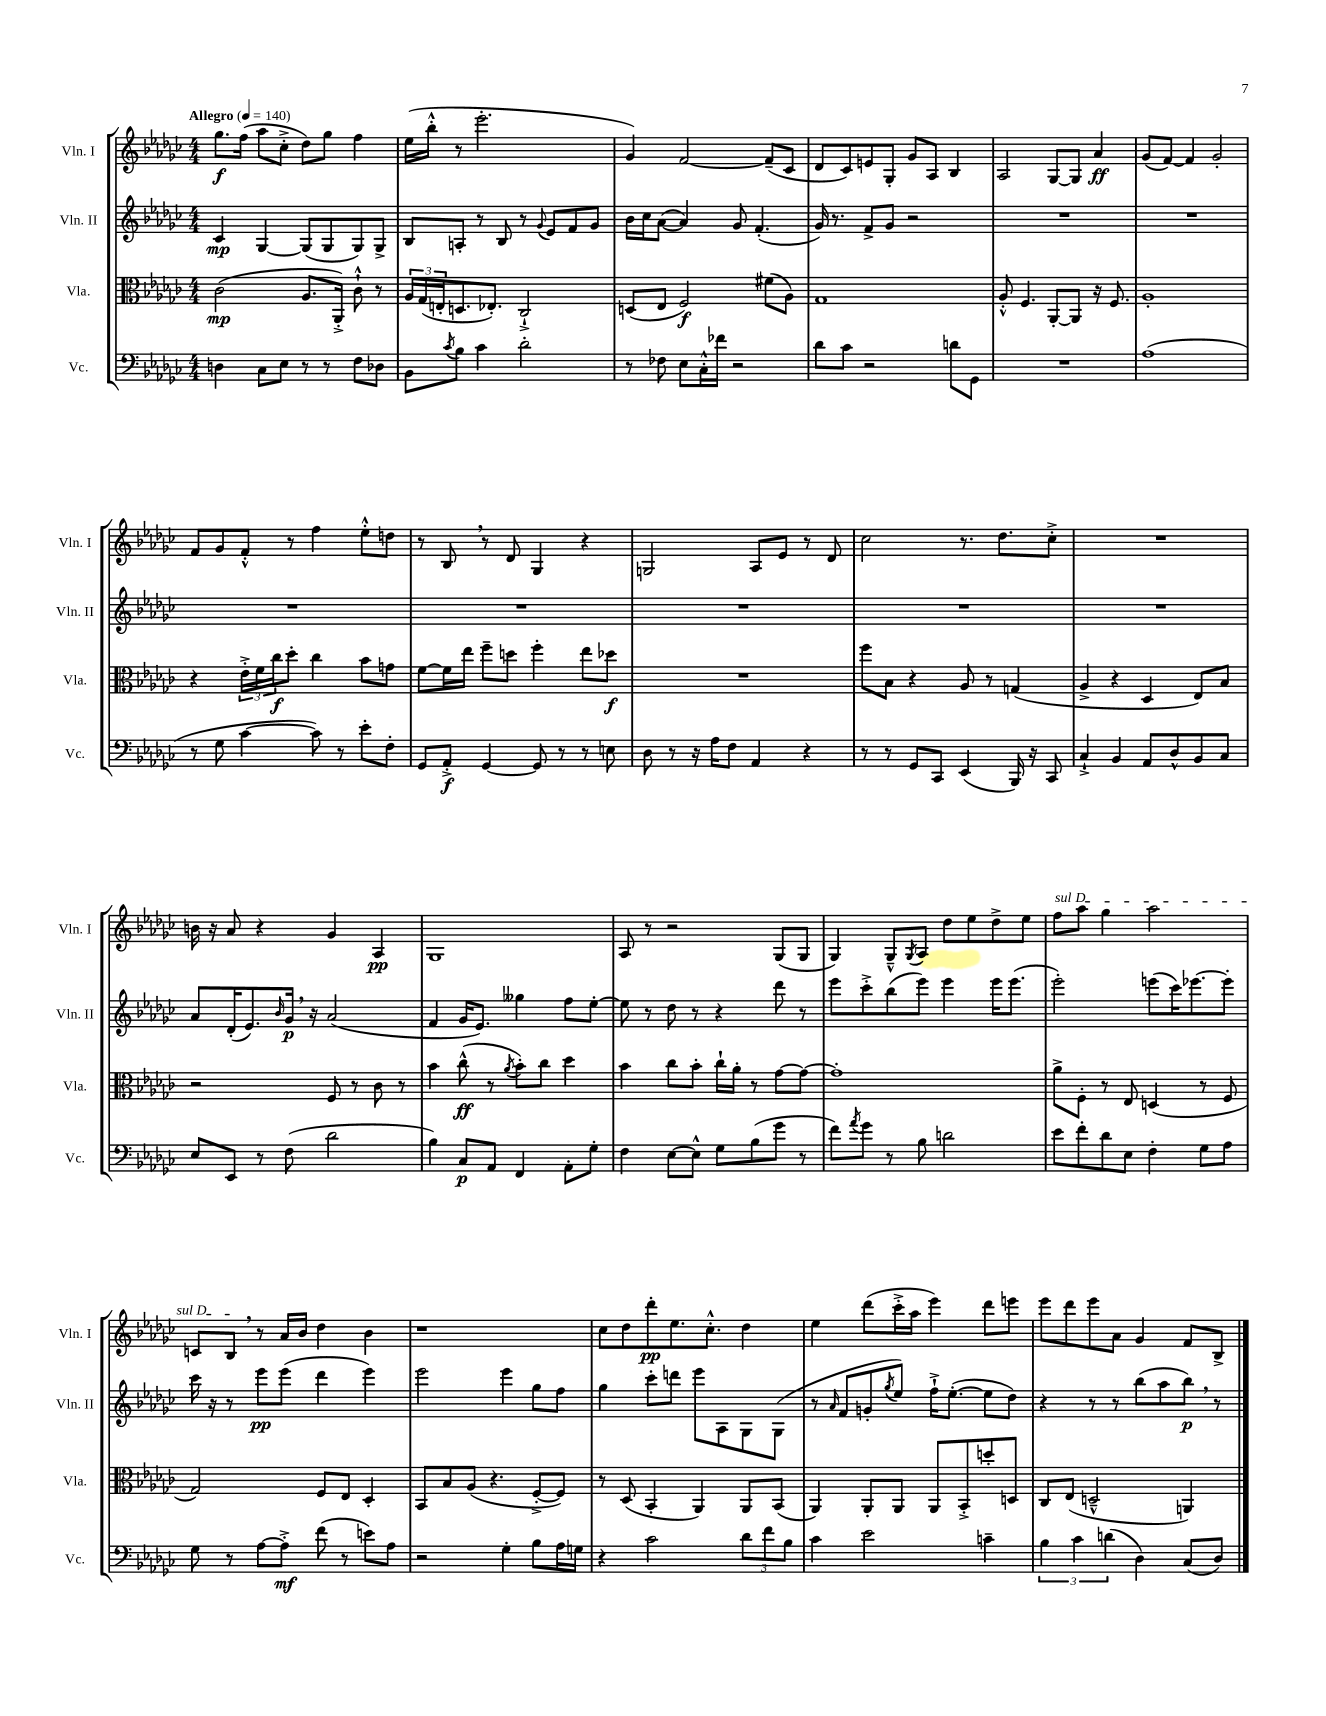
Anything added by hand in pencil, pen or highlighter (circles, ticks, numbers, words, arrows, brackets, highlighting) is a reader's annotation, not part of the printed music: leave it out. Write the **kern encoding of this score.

**kern	**kern	**kern	**kern
*staff4	*staff3	*staff2	*staff1
*clefF4	*clefC3	*clefG2	*clefG2
*k[b-e-a-d-g-c-]	*k[b-e-a-d-g-c-]	*k[b-e-a-d-g-c-]	*k[b-e-a-d-g-c-]
*M4/4	*M4/4	*M4/4	*M4/4
*MM140	*MM140	*MM140	*MM140
4D	(2c-	4c-	8.gg-
.	.	.	(16ff
8C-	.	[4G-	8aa-
8E-	.	.	8cc-'^
8r	8.A-	(8G-]	8dd-)
8r	.	8G-	8gg-
.	16AA-'^)	.	.
8F	8c-`^^	8G-)	4ff
8D-	8r	8G-^	.
=	=	=	=
8BB-	24A-	8B-	(16ee-
.	(24G-	.	.
.	.	.	16bb-'^^
.	24E'	.	.
8qc-	.	.	.
8B-	8.D	8A'	8r
4c-	.	8r	2.eee-'
.	8.E-')	.	.
.	.	8B-	.
2d-'	2C-`^	8r	.
.	.	8qqg-	.
.	.	8e-	.
.	.	8f	.
.	.	8g-	.
=	=	=	=
8r	(8D	16b-	4g-)
.	.	16cc-	.
8F-	8E-	([8a-	.
8E-	2F)	4a-])	[2f
16C-'^^	.	.	.
16f-	.	.	.
2r	.	8g-	.
.	.	(4.f'	.
.	(8f#	.	(8f~]
.	8A-)	.	8c-
=	=	=	=
8d-	1G-	16g-)	8d-
.	.	8.r	.
8c-	.	.	8c-)
2r	.	8f^	8e
.	.	8g-	8G-'
.	.	2r	8g-
.	.	.	8A-
8d	.	.	4B-
8GG-	.	.	.
=	=	=	=
1r	8A-'^^	1r	2A-
.	4.F	.	.
.	[8AA-'	.	[8G-
.	8AA-]	.	8G-]
.	16r	.	4a-
.	8.F	.	.
=	=	=	=
(1A-	1A-'	1r	(8g-
.	.	.	[8f)
.	.	.	4f]
.	.	.	2g-'
=	=	=	=
8r	4r	1r	8f
8G-	.	.	8g-
[4c-	24e-'^	.	8f'^^
.	24f	.	.
.	24cc-	.	.
.	8dd-'	.	8r
8c-])	4cc-	.	4ff
8r	.	.	.
8e-'	8b-	.	8ee-'^^
8F'	8g	.	8dd
=	=	=	=
8GG-	[8f	1r	8r
8AA-'^	16f]	.	8B-
.	16ee-	.	.
[4GG-	8ff~	.	8r
.	8dd	.	8d-
8GG-]	4ff'	.	4G-
8r	.	.	.
8r	8ee-	.	4r
8E	8dd-	.	.
=	=	=	=
8D-	1r	1r	2G
8r	.	.	.
16r	.	.	.
16A-	.	.	.
8F	.	.	.
4AA-	.	.	8A-
.	.	.	8e-
4r	.	.	8r
.	.	.	8d-
=	=	=	=
8r	8ff	1r	2cc-
8r	8B-	.	.
8GG-	4r	.	.
8CC-	.	.	.
(4EE-	8A-	.	8.r
.	8r	.	.
.	.	.	8.dd-
16BBB-)	(4G	.	.
16r	.	.	.
8CC-	.	.	8cc-'^
=	=	=	=
4C-`^	4A-^	1r	1r
4BB-	4r	.	.
8AA-	4D-	.	.
8D-^^	.	.	.
8BB-	8E-)	.	.
8C-	8B-	.	.
=	=	=	=
8E-	2r	8a-	16b
.	.	.	16r
8EE-	.	(16d-'	8a-
.	.	8.e-)	.
8r	.	.	4r
.	.	16qqb-	.
(8F	.	16g-	.
.	.	16r	.
2d-	8F	(2a-	4g-
.	8r	.	.
.	8c-	.	4A-
.	8r	.	.
=	=	=	=
4B-)	4b-	4f	1G-
8C-	(8cc-^^	16g-	.
.	.	8.e-)	.
8AA-	8r	.	.
.	8qa-	.	.
4FF	8b-')	4gg--	.
.	8cc-	.	.
8AA-'	4dd-	8ff	.
8G-'	.	[8ee-'	.
=	=	=	=
4F	4b-	8ee-]	8A-
.	.	8r	8r
[8E-	8cc-	8dd-	2r
8E-^^]	8b-'	8r	.
8G-	16cc-`	4r	.
.	16a-'	.	.
(8B-	8r	.	.
8g-	[8g-	8ddd-	(8G-
8r	8g-_	8r	8G-
=	=	=	=
8f)	1g-']	8eee-	4G-)
8qa-	.	.	.
8g-	.	8ccc-'^	.
8r	.	(8bb-	8G-~^^
.	.	.	8qG-
8B-	.	8eee-)	8A-
2d	.	4eee-	8dd-
.	.	.	8ee-
.	.	16eee-	8dd-^
.	.	(8.eee-	.
.	.	.	8ee-
=	=	=	=
8e-	8a-^	2eee-')	8ff
8f'	8F'	.	8aa-
8d-	8r	.	4gg-
8E-	8E-	.	.
4F'	(4D	(8eee	2aa-
.	.	16ccc-)	.
.	.	[8.eee-	.
8G-	8r	.	.
8A-	8F	8eee-']	.
=	=	=	=
8G-	2G-)	16ccc-	8c
.	.	16r	.
8r	.	8r	8B-
[8A-	.	8eee-	8r
8A-'^]	.	(8eee-	16a-
.	.	.	16b-
(8f	8F	4ddd-	4dd-
8r	8E-	.	.
8e)	4D-'	4eee-)	4b-
8A-	.	.	.
=	=	=	=
2r	8BB-	2eee-	1r
.	8B-	.	.
.	(8A-	.	.
.	4.r	.	.
4G-'	.	4eee-	.
8B-	[8F'^	8gg-	.
16A-	8F])	8ff	.
16G	.	.	.
=	=	=	=
4r	8r	4gg-	8cc-
.	(8D-	.	8dd-
2c-	4BB-'	8ccc-'	8ddd-'
.	.	8ddd	8.ee-
.	4AA-)	8eee-	.
.	.	.	8.cc-'^^
.	.	8A-	.
12d-	8AA-	8G-	4dd-
12f	.	.	.
.	(8BB-	(8G-	.
12B-	.	.	.
=	=	=	=
4c-	4AA-)	8r	4ee-
.	.	16qqa-	.
.	.	8f	.
2e-	8AA-'	8g'	(8ddd-
.	.	8qgg-	.
.	8AA-	8ee-)	16ccc-'^
.	.	.	16aa-
.	8AA-	16ff`^	4eee-)
.	.	([8.ee-'	.
.	8BB-'^	.	.
4c~	8dd'	8ee-]	8ddd-
.	8D	8dd-)	8eee
=	=	=	=
6B-	8C-	4r	8eee-
.	(8E-	.	8ddd-
6c-	.	.	.
.	2D~^^	8r	8eee-
(6d	.	.	.
.	.	8r	8a-
4D-)	.	(8bb-	4g-
.	.	8aa-	.
(8C-	4AA)	8bb-)	8f
8D-)	.	8r	8B-^
==	==	==	==
*-	*-	*-	*-
